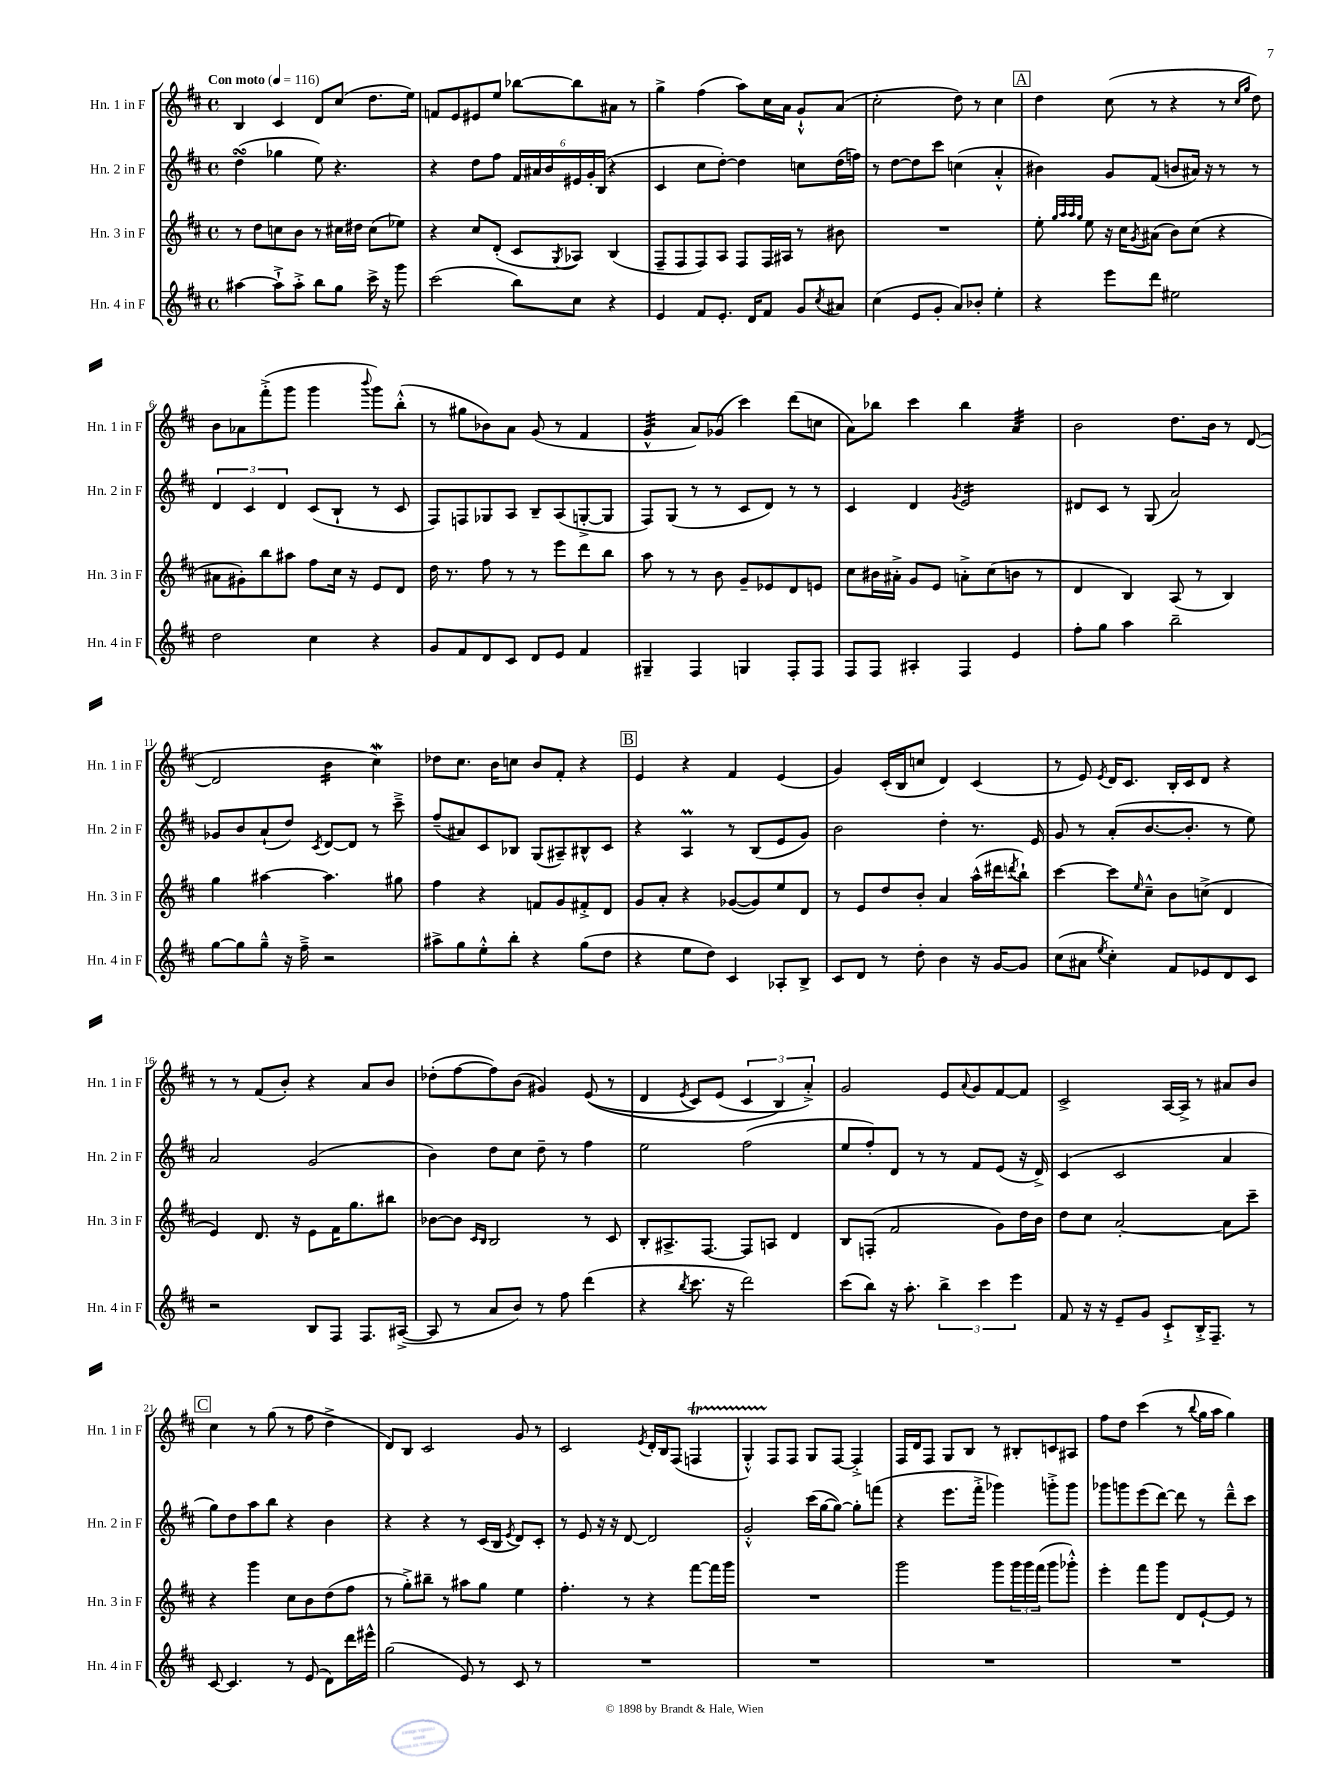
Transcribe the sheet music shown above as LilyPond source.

<<
\new StaffGroup <<
\new Staff = "s0" \with { instrumentName = "Hn. 1 in F" shortInstrumentName = "Hn. 1 in F" } {
    \clef treble \key d \major \defaultTimeSignature \time 4/4 \tempo "Con moto" 4 = 116
    b4 cis'4 d'8 cis''8( d''8. e''16) |
    f'8 e'8 eis'8 e''8 bes''8~ bes''8 ais'8 r8 |
    g''4-> fis''4( a''8) cis''16 a'16 g'8-!-^ a'8( |
    cis''2-. d''8) r8 cis''4 |
    \mark \markup { \box "A" } d''4 cis''8( r8 r4 r8 \grace { cis''16 g''16 } d''8) |
    b'8 aes'8 fis'''8-.->( g'''8 g'''4 \appoggiatura { b'''8 } g'''8) b''8-.-^( |
    r8 gis''8 bes'8) a'8 g'8( r8 fis'4 |
    g'4:32-^ a'8) ges'8( cis'''4) d'''8( c''8 |
    a'8) bes''8 cis'''4 bes''4 a'4:32 |
    b'2 d''8. b'16 r8 d'8~( |
    d'2 b'4:16 cis''4\mordent) |
    des''8 cis''8. b'16 c''8 b'8 fis'8-. r4 |
    \mark \markup { \box "B" } e'4 r4 fis'4 e'4( |
    g'4) cis'16-.( b16 c''8 d'4) cis'4( |
    r8 e'8) \acciaccatura { e'8 } d'16 cis'8. b16-. cis'16 d'8 r4 |
    r8 r8 fis'8( b'8-.) r4 a'8 b'8 |
    des''8-.( fis''8~ fis''8) b'8( gis'4) e'8(\( r8 |
    d'4 \acciaccatura { e'8 } cis'8) e'8( \tuplet 3/2 { cis'4 b4\) a'4-.->) } |
    g'2 e'8 \appoggiatura { a'8 } g'8 fis'8~ fis'8 |
    cis'2-> a16~ a16-> r8 ais'8 b'8 |
    \mark \markup { \box "C" } cis''4 r8 g''8( r8 fis''8 d''4-> |
    d'8) b8 cis'2 g'8 r8 |
    cis'2 \acciaccatura { e'8 } d'16-. b16 fis8( f4\startTrillSpan |
    g4-.-^) fis8\stopTrillSpan fis8 g8 fis8~ fis4-.-> |
    fis16 d'16 fis8 g8 b8 r8 bis8-. c'8 ais8 |
    fis''8 d''8 cis'''4( r8 \appoggiatura { b''8 } g''16 a''16 g''4) \bar "|." |
}
\new Staff = "s1" \with { instrumentName = "Hn. 2 in F" shortInstrumentName = "Hn. 2 in F" } {
    \clef treble \key d \major \defaultTimeSignature \time 4/4
    d''4\turn( ges''4 e''8) r4. |
    r4 d''8 fis''8 \tuplet 6/4 { fis'16 ais'16 b'16 eis'16 g'16-. b16( } r4 |
    cis'4 cis''8 d''8~-.) d''4 c''8 d''16( f''16) |
    r8 d''8~ d''8 cis'''8 c''4( a'4-.-^ |
    \mark \markup { \box "A" } bis'4) g'8 fis'8( b'8 ais'16) r16 r8 r8 |
    \tuplet 3/2 { d'4 cis'4 d'4 } cis'8( b8-! r8 cis'8 |
    fis8) f8 ges8 a8 b8-- a8( g8~-.-> g8 |
    fis8) g8( r8 r8 cis'8 d'8) r8 r8 |
    cis'4 d'4 \acciaccatura { g'8 } e'2:16 |
    dis'8 cis'8 r8 g8( a'2) |
    ges'8 b'8 a'8-!( d''8) \acciaccatura { cis'8 } d'8~ d'8 r8 cis'''8---> |
    fis''8--( ais'8) cis'8 bes8 g8( ais8--) bis8-^ cis'8 |
    \mark \markup { \box "B" } r4 a4\prall r8 b8( e'8 g'8) |
    b'2 d''4-. r8. e'16 |
    g'8 r8 a'8-.( b'8.~ b'8.-. r8 e''8) |
    a'2 g'2( |
    b'4) d''8 cis''8 d''8-- r8 fis''4 |
    e''2 fis''2( |
    e''8 fis''8-.) d'8 r8 r8 fis'8 e'8( r16 d'16->) |
    cis'4( cis'2 a'4 |
    \mark \markup { \box "C" } g''8) d''8 a''8 b''8 r4 b'4 |
    r4 r4 r8 cis'16( b16 \acciaccatura { e'8 } d'8) cis'8-. |
    r8 e'8 r16 r16 d'8~ d'2 |
    g'2-.-^ cis'''16( g''16~ g''8~) g''8-. f'''8( |
    r4 e'''8. fis'''16-.-> ges'''4) g'''8-.-> g'''8 |
    ges'''8 g'''8 e'''8( d'''8~) d'''8 r8 d'''8---^ cis'''8 \bar "|." |
}
\new Staff = "s2" \with { instrumentName = "Hn. 3 in F" shortInstrumentName = "Hn. 3 in F" } {
    \clef treble \key d \major \defaultTimeSignature \time 4/4
    r8 d''8 c''8 b'8 r8 cis''16 dis''16 cis''8( ees''8) |
    r4 cis''8 d'8-.( cis'8 \acciaccatura { g8 } aes8) b4( |
    fis8-- fis8 fis8) a8 fis8 fis16 ais16 r8 bis'8 |
    R1 |
    \mark \markup { \box "A" } e''8-. \grace { g''32 a''32 a''32 g''32 } e''8 r16 cis''16 \acciaccatura { g'8 } ais'8( b'8) cis''8( r4 |
    ais'8 gis'8-.) b''8 ais''8 fis''8 cis''16 r16 e'8 d'8 |
    d''16 r8. fis''8 r8 r8 e'''8 d'''8 b''8 |
    a''8 r8 r8 b'8 g'8-- ees'8 d'8 e'8 |
    cis''8 bis'16 ais'16-.-> g'8 e'8 a'8-.-> cis''8( b'8 r8 |
    d'4 b4) a8( r8 b4) |
    g''4 ais''4~ ais''4. gis''8 |
    fis''4 r4 f'8 g'8 fis'8-.-> d'8 |
    \mark \markup { \box "B" } g'8 a'8-. r4 ges'8~( ges'8) e''8 d'8 |
    r8 e'8 d''8 b'8-. a'4 a''16-^( dis'''16 \acciaccatura { d'''8 } b''8-!) |
    cis'''4~ cis'''8 \grace { e''16 } cis''8---^ b'8 c''8->( d'4 |
    e'4) d'8. r16 e'8 fis'16 g''8. bis''8 |
    bes'8~ bes'8 \grace { cis'16 b16 } b2 r8 cis'8 |
    b8-. ais8.-> fis8.~ fis8 a8 d'4 |
    b8 f8-.( fis'2 g'8) d''16 b'16 |
    d''8 cis''8 a'2~-. a'8 cis'''8-- |
    \mark \markup { \box "C" } r4 g'''4 cis''8 b'8 d''8( fis''8 |
    r8 g''8-.->) bis''8-- r8 ais''8 g''8 e''4 |
    fis''4.-. r8 r4 fis'''8~ fis'''16 g'''16 |
    R1 |
    g'''2 g'''8 \tuplet 3/2 { g'''16 g'''16 fis'''16( } g'''8 ges'''8-.-^) |
    e'''4-. fis'''8 g'''8 d'8 e'8~-! e'8 r8 \bar "|." |
}
\new Staff = "s3" \with { instrumentName = "Hn. 4 in F" shortInstrumentName = "Hn. 4 in F" } {
    \clef treble \key d \major \defaultTimeSignature \time 4/4
    ais''4~ ais''8-!-> ais''8-.-> b''8 g''8 cis'''16-> r16 g'''8 |
    cis'''2( b''8) cis''8 r4 |
    e'4 fis'8 e'8.-. d'16 fis'8 g'8 \acciaccatura { cis''8 } ais'8 |
    cis''4( e'8 g'8-. a'8) bes'8-. e''4-. |
    \mark \markup { \box "A" } r4 e'''8 d'''8 eis''2 |
    d''2 cis''4 r4 |
    g'8 fis'8 d'8 cis'8 d'8 e'8 fis'4 |
    gis4-- fis4 g4 fis8-. fis8 |
    fis8 fis8 ais4-. fis4 e'4 |
    fis''8-. g''8 a''4 b''2-- |
    g''8~ g''8 g''8---^ r16 fis''16---> r2 |
    ais''8-> g''8 e''8-.-^ b''8-. r4 g''8( d''8 |
    \mark \markup { \box "B" } r4 e''8 d''8) cis'4 aes8-. b8-> |
    cis'8 d'8 r8 d''8-. b'4 r16 g'16~ g'8 |
    cis''8( ais'8 \acciaccatura { e''8 } cis''4-.) fis'8 ees'8 d'8 cis'8 |
    r2 b8 fis8 fis8. ais16~->( |
    ais8 r8 a'8 b'8) r8 fis''8 d'''4( |
    r4 \acciaccatura { b''8 } cis'''8. r16 d'''2) |
    cis'''8( b''8) r16 a''8.-. \tuplet 3/2 { b''4-> cis'''4 e'''4 } |
    fis'8 r16 r16 e'8-- g'8 cis'8-!-> b16-.-> fis8.-- r8 |
    \mark \markup { \box "C" } cis'8~ cis'4. r8 e'8( d'8) d'''16 eis'''16-^ |
    g''2( e'8) r8 cis'8 r8 |
    R1 |
    R1 |
    R1 |
    R1 \bar "|." |
}
>>
>>
